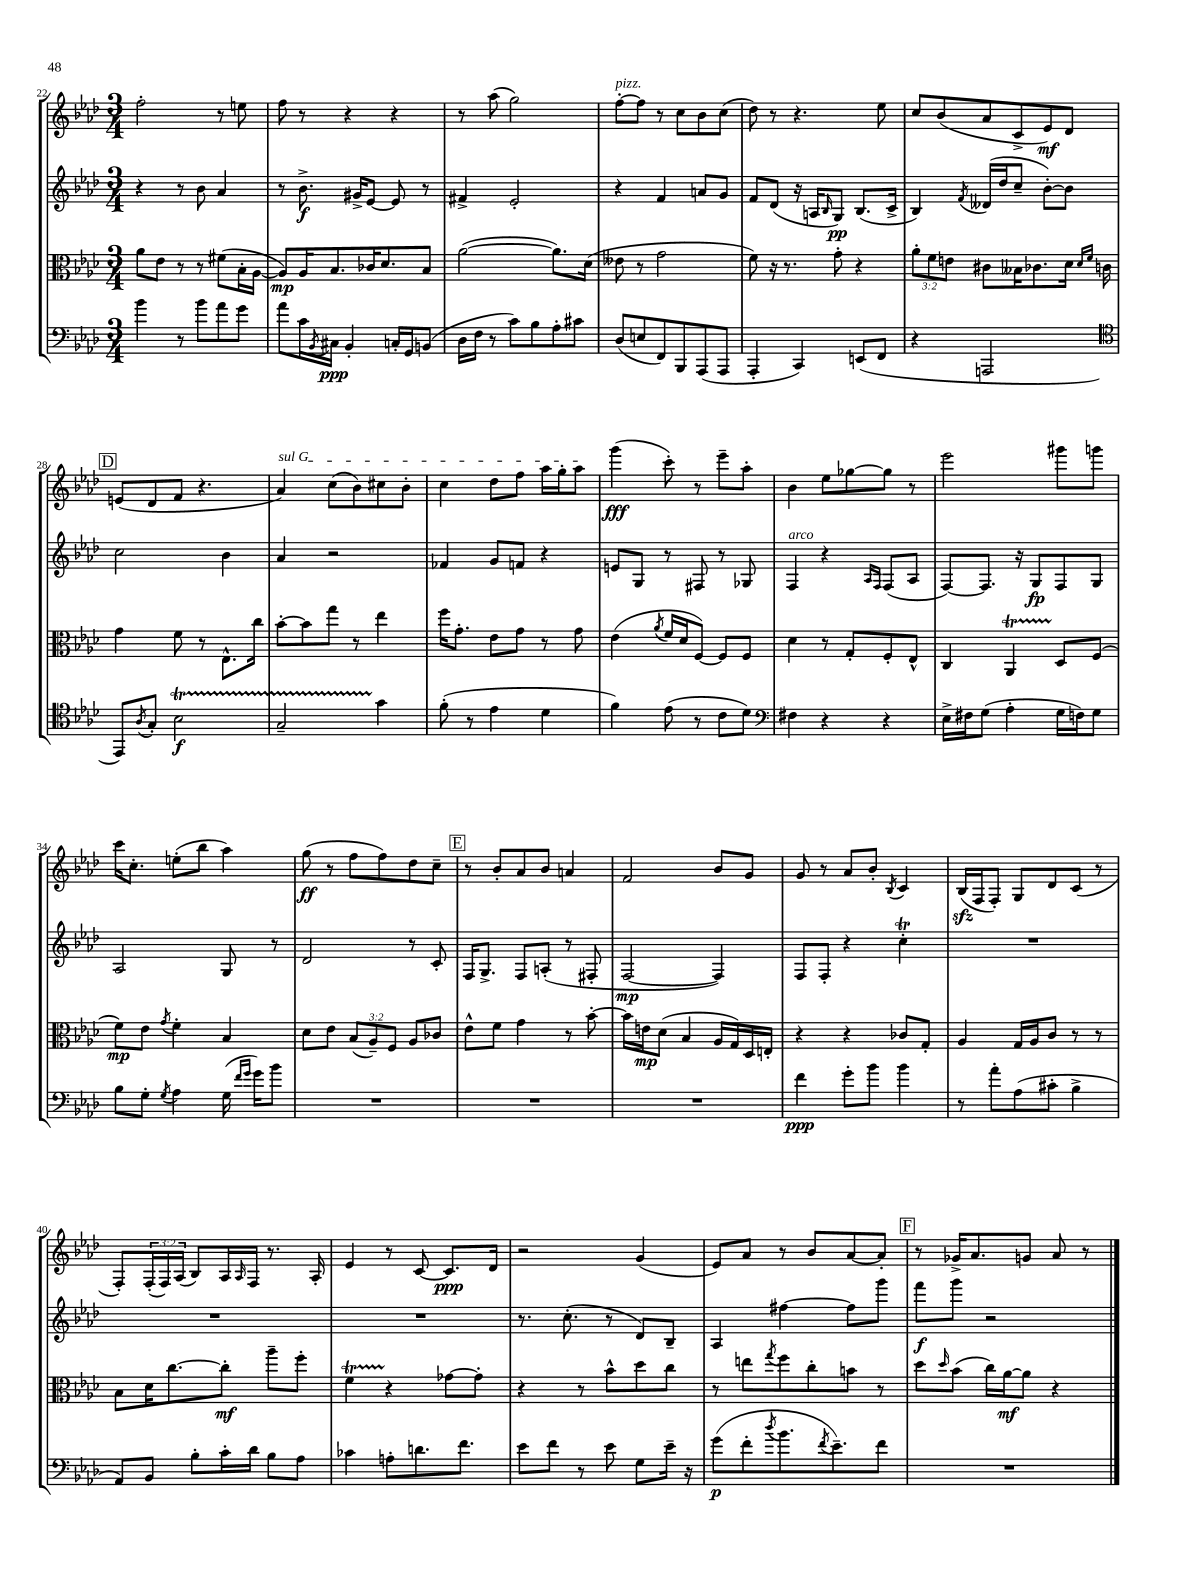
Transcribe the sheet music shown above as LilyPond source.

<<
\new StaffGroup <<
\new Staff = "s0" {
    \clef treble \key aes \major \numericTimeSignature \time 3/4 \override Staff.TupletNumber.text = #tuplet-number::calc-fraction-text
    f''2-. r8 e''8 |
    f''8 r8 r4 r4 |
    r8 aes''8( g''2) |
    f''8~-.^\markup { \italic "pizz." } f''8 r8 c''8 bes'8 c''8( |
    des''8) r8 r4. ees''8 |
    c''8 bes'8( aes'8 c'8-> ees'8\mf) des'8 |
    \mark \markup { \box "D" } e'8( des'8 f'8 r4. |
    \once \override TextSpanner.bound-details.left.text = \markup { \italic "sul G" } aes'4\startTextSpan) c''8( bes'8) cis''8 bes'8-. |
    c''4 des''8 f''8 aes''16 g''16-. aes''8\stopTextSpan |
    g'''4\fff( c'''8-.) r8 ees'''8-- aes''8-. |
    bes'4 ees''8 ges''8~ ges''8 r8 |
    ees'''2 gis'''8 g'''8 |
    c'''16 c''8.-. e''8-.( bes''8 aes''4) |
    g''8\ff( r8 f''8 f''8) des''8 c''8-- |
    \mark \markup { \box "E" } r8 bes'8-. aes'8 bes'8 a'4 |
    f'2 bes'8 g'8 |
    g'8 r8 aes'8 bes'8-. \acciaccatura { bes8 } c'4 |
    bes16\sfz( f16 f8-.) g8 des'8 c'8( r8 |
    f8-.) \tuplet 3/2 { f16-.( f16) aes16( } bes8) aes16 \grace { aes16 } f16 r8. aes16-. |
    ees'4 r8 c'8~ c'8.\ppp des'16 |
    r2 g'4( |
    ees'8) aes'8 r8 bes'8 aes'8~ aes'8-. |
    \mark \markup { \box "F" } r8 ges'16-> aes'8. g'8 aes'8 r8 \bar "|." |
}
\new Staff = "s1" {
    \clef treble \key aes \major \numericTimeSignature \time 3/4
    r4 r8 bes'8 aes'4 |
    r8 bes'8.->\f gis'16-> ees'8~ ees'8 r8 |
    fis'4-> ees'2-. |
    r4 f'4 a'8 g'8 |
    f'8 des'8( r16 a16 \grace { bes16 } g8\pp) bes8.( c'16-> |
    bes4) \acciaccatura { f'8 } deses'16( des''16 c''8-- bes'8~-.) bes'8 |
    \mark \markup { \box "D" } c''2 bes'4 |
    aes'4 r2 |
    fes'4 g'8 f'8 r4 |
    e'8 g8 r8 fis8 r8 ges8 |
    f4^\markup { \italic "arco" } r4 \grace { aes16 f16 } f8( aes8 |
    f8~) f8. r16 g8\fp f8 g8 |
    aes2 g8 r8 |
    des'2 r8 c'8-. |
    \mark \markup { \box "E" } f16 g8.-> f8 a8-.( r8 fis8-. |
    f2~\mp f4) |
    f8 f8-. r4 c''4-.\trill |
    R2. |
    R2. |
    R2. |
    r8. c''8.-.( r8 des'8) bes8-- |
    aes4 fis''4~ fis''8 g'''8 |
    \mark \markup { \box "F" } f'''8\f g'''8 r2 \bar "|." |
}
\new Staff = "s2" {
    \clef alto \key aes \major \numericTimeSignature \time 3/4 \override Staff.TupletNumber.text = #tuplet-number::calc-fraction-text
    aes'8 ees'8 r8 r8 fis'8( bes16-. aes16~ |
    aes8\mp) aes16 bes8. ces'16 des'8. bes8 |
    aes'2~( aes'8.) des'16( |
    eeses'8 r8 g'2 |
    f'8) r16 r8. g'8-. r4 |
    \tuplet 3/2 { aes'8-. f'8 e'8 } cis'8 beses16 ces'8. des'16 \grace { des'16 f'16 } c'16 |
    \mark \markup { \box "D" } g'4 f'8 r8 ees8.-^ c''16 |
    bes'8~-. bes'8 g''8 r8 ees''4 |
    f''16 g'8.-. ees'8 g'8 r8 g'8 |
    ees'4( \acciaccatura { aes'8 } f'16 des'16 f8~) f8 f8 |
    des'4 r8 g8-. f8-. ees8-^ |
    c4 aes,4\startTrillSpan des8\stopTrillSpan f8( |
    f'8\mp) ees'8 \acciaccatura { g'8 } f'4-. bes4 |
    des'8 ees'8 \tuplet 3/2 { bes8( aes8--) f8 } aes8 ces'8 |
    \mark \markup { \box "E" } ees'8-^ f'8 g'4 r8 bes'8~-. |
    bes'16 e'16\mp des'8( bes4 aes16 g16) des16 e16-. |
    r4 r4 ces'8 g8-. |
    aes4 g16 aes16 c'8 r8 r8 |
    bes8 des'16 c''8.~ c''8-.\mf aes''8-- f''8-. |
    f'4\startTrillSpan r4\stopTrillSpan ges'8~ ges'8-. |
    r4 r8 bes'8-^ des''8 c''8 |
    r8 e''8 \acciaccatura { g''8 } f''8 c''8-. b'8 r8 |
    \mark \markup { \box "F" } des''8 \grace { des''16 } bes'8( c''16) aes'16~\mf aes'8 r4 \bar "|." |
}
\new Staff = "s3" {
    \clef bass \key aes \major \numericTimeSignature \time 3/4
    bes'4 r8 bes'8 aes'8 g'8 |
    aes'8 c'16 \acciaccatura { bes,8 } cis16\ppp bes,4-. c16-. g,16 b,8( |
    des16 f16 r8 c'8) bes8 aes8-. cis'8 |
    des8( e8 f,8) bes,,8 aes,,8( aes,,8 |
    aes,,4-. c,4) e,8( f,8 |
    r4 a,,2 |
    \mark \markup { \box "D" } \clef tenor ees,8) \acciaccatura { aes8 } g8-. bes2\startTrillSpan\f |
    g2-- g'4\stopTrillSpan |
    f'8-.( r8 ees'4 des'4 |
    f'4) ees'8( r8 c'8 des'8) |
    \clef bass fis4 r4 r4 |
    ees16-> fis16 g8( aes4-. g16 f16) g8 |
    bes8 g8-. \acciaccatura { g8 } aes4 g16( \grace { f'16 g'16 } g'16) bes'8 |
    R2. |
    \mark \markup { \box "E" } R2. |
    R2. |
    f'4\ppp g'8-. bes'8 bes'4 |
    r8 aes'8-. aes8( cis'8-. bes4-> |
    aes,8) bes,8 bes8-. c'16-. des'16 bes8 aes8 |
    ces'4 a8-. d'8. f'8. |
    ees'8 f'8 r8 ees'8 g8 ees'16-- r16 |
    g'8\p( f'8-. \acciaccatura { des''8 } bes'8. \acciaccatura { f'8 } ees'8.--) f'8 |
    \mark \markup { \box "F" } R2. \bar "|." |
}
>>
>>
\layout { \context { \Score currentBarNumber = #22 } }
